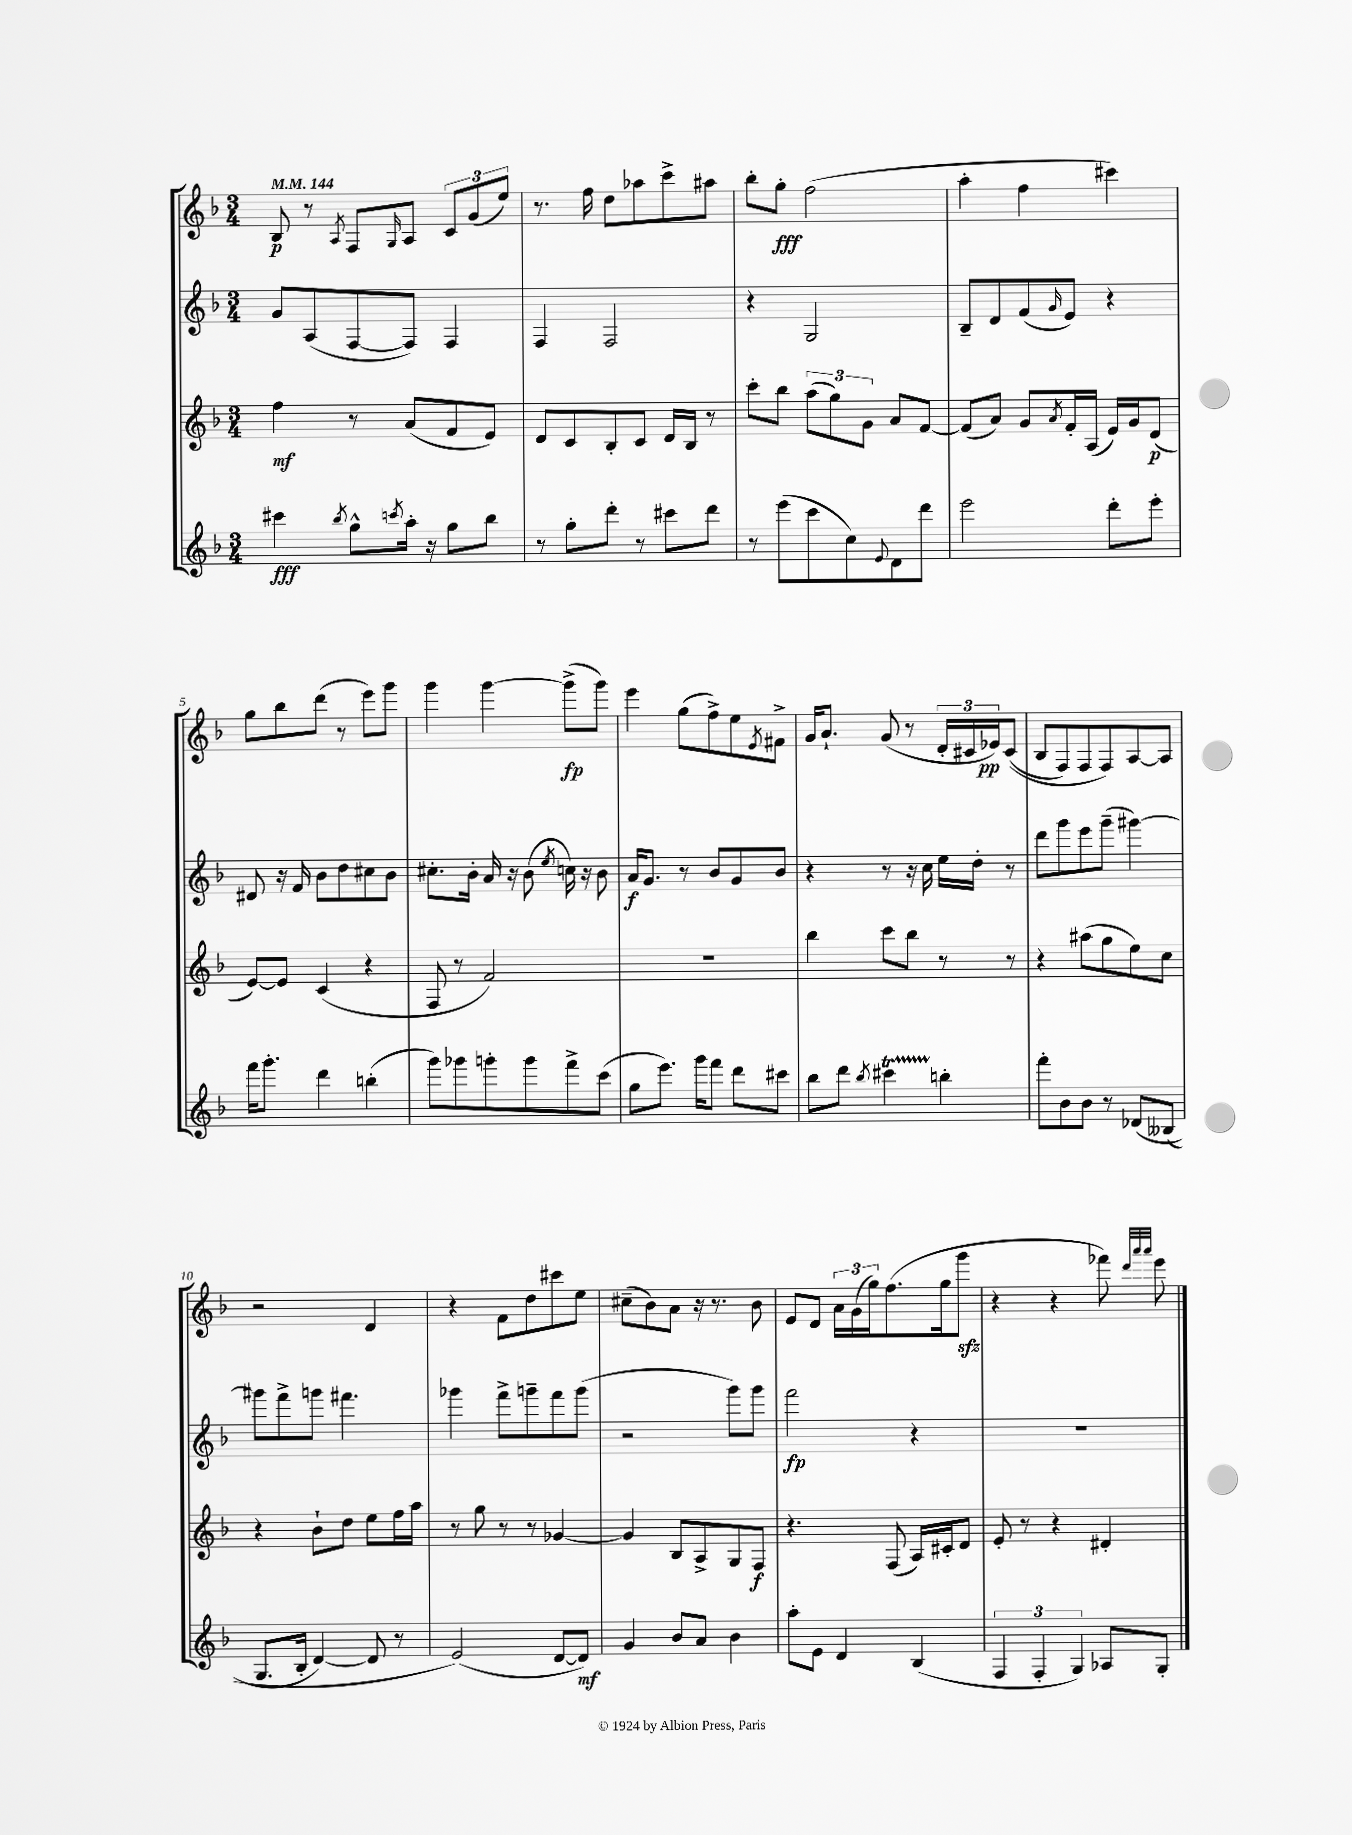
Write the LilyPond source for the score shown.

<<
\new StaffGroup <<
\new Staff = "s0" {
    \clef treble \key f \major \numericTimeSignature \time 3/4 \tempo 4 = 144
    bes8\p r8 \acciaccatura { a8 } f8 \grace { g16 } a8 \tuplet 3/2 { c'8 g'8( e''8) } |
    r8. f''16 d''8 aes''8 c'''8-> ais''8 |
    bes''8-. g''8-.\fff f''2( |
    a''4-. f''4 cis'''4) |
    g''8 bes''8 d'''8( r8 e'''8) g'''8 |
    g'''4 g'''4~ g'''8->\fp( g'''8) |
    e'''4 g''8( f''8->) e''8 \acciaccatura { e'8 } fis'8-> |
    g'16 a'8.-! g'8( r8 \tuplet 3/2 { d'16-. cis'16 ees'16\pp) } cis'8(\( |
    bes8 f8) f8 f8\) a8~ a8 |
    r2 d'4 |
    r4 f'8 d''8 cis'''8 e''8 |
    cis''8--( bes'8) a'8 r16 r8. bes'8 |
    e'8 d'8 \tuplet 3/2 { a'16 g'16( g''16) } f''8.( g''16 g'''8\sfz |
    r4 r4 fes'''8) \grace { d'''32 a'''32 a'''32 } e'''8 \bar "|." |
}
\new Staff = "s1" {
    \clef treble \key f \major \numericTimeSignature \time 3/4
    g'8 a8( f8~ f8) f4 |
    f4 f2 |
    r4 g2 |
    bes8-- d'8 f'8( \grace { g'16 } e'8) r4 |
    dis'8 r16 f'16 bes'8 d''8 cis''8 bes'8 |
    cis''8.-. bes'16-. a'16 r16 bes'8( \acciaccatura { e''8 } c''16) r16 bes'8 |
    a'16\f g'8. r8 bes'8 g'8 bes'8 |
    r4 r8 r16 c''16 e''16 d''16-. r8 |
    d'''8 g'''8 e'''8 g'''8--( gis'''4~) |
    gis'''8 f'''8-> g'''8 fis'''4. |
    ges'''4 f'''8-> g'''8-- f'''8 g'''8( |
    r2 g'''8) g'''8 |
    f'''2\fp r4 |
    R2. \bar "|." |
}
\new Staff = "s2" {
    \clef treble \key f \major \numericTimeSignature \time 3/4
    f''4\mf r8 a'8( f'8 e'8) |
    d'8 c'8 bes8-. c'8 d'16 bes16 r8 |
    c'''8-. bes''8 \tuplet 3/2 { a''8( g''8) g'8 } a'8 f'8~ |
    f'8( a'8) g'8 \acciaccatura { a'8 } f'16-. a16( e'16) g'16 d'8\p( |
    e'8~) e'8 c'4( r4 |
    f8 r8 f'2) |
    R2. |
    bes''4 c'''8 bes''8 r8 r8 |
    r4 ais''8( g''8 e''8) c''8 |
    r4 bes'8-! d''8 e''8 f''16 a''16 |
    r8 g''8 r8 r8 ges'4~ |
    ges'4 bes8 a8-> g8 f8\f |
    r4. f8( a16) cis'16-. d'8 |
    e'8-. r8 r4 dis'4-. \bar "|." |
}
\new Staff = "s3" {
    \clef treble \key f \major \numericTimeSignature \time 3/4
    cis'''4\fff \acciaccatura { bes''8 } g''8-^ \acciaccatura { c'''8 } a''16-. r16 g''8 bes''8 |
    r8 g''8-. d'''8-. r8 cis'''8 d'''8 |
    r8 e'''8( c'''8 c''8) \appoggiatura { e'8 } d'8 d'''8 |
    e'''2 d'''8-. e'''8-. |
    f'''16 g'''8.-. d'''4 b''4-.( |
    g'''8) ges'''8 g'''8-. g'''8 f'''8-> c'''8( |
    g''8 e'''8.) g'''16 f'''8 d'''8 cis'''8 |
    bes''8 d'''8 \acciaccatura { bes''8 } cis'''4\startTrillSpan b''4-.\stopTrillSpan |
    f'''8-. bes'8 bes'8 r8 des'8\( beses8( |
    g8. bes16-. d'4~) d'8 r8 |
    e'2(\) d'8~ d'8\mf) |
    g'4 bes'8 a'8 bes'4 |
    a''8-. e'8 d'4 bes4( |
    \tuplet 3/2 { f4 f4-. g4) } aes8 g8-. \bar "|." |
}
>>
>>
